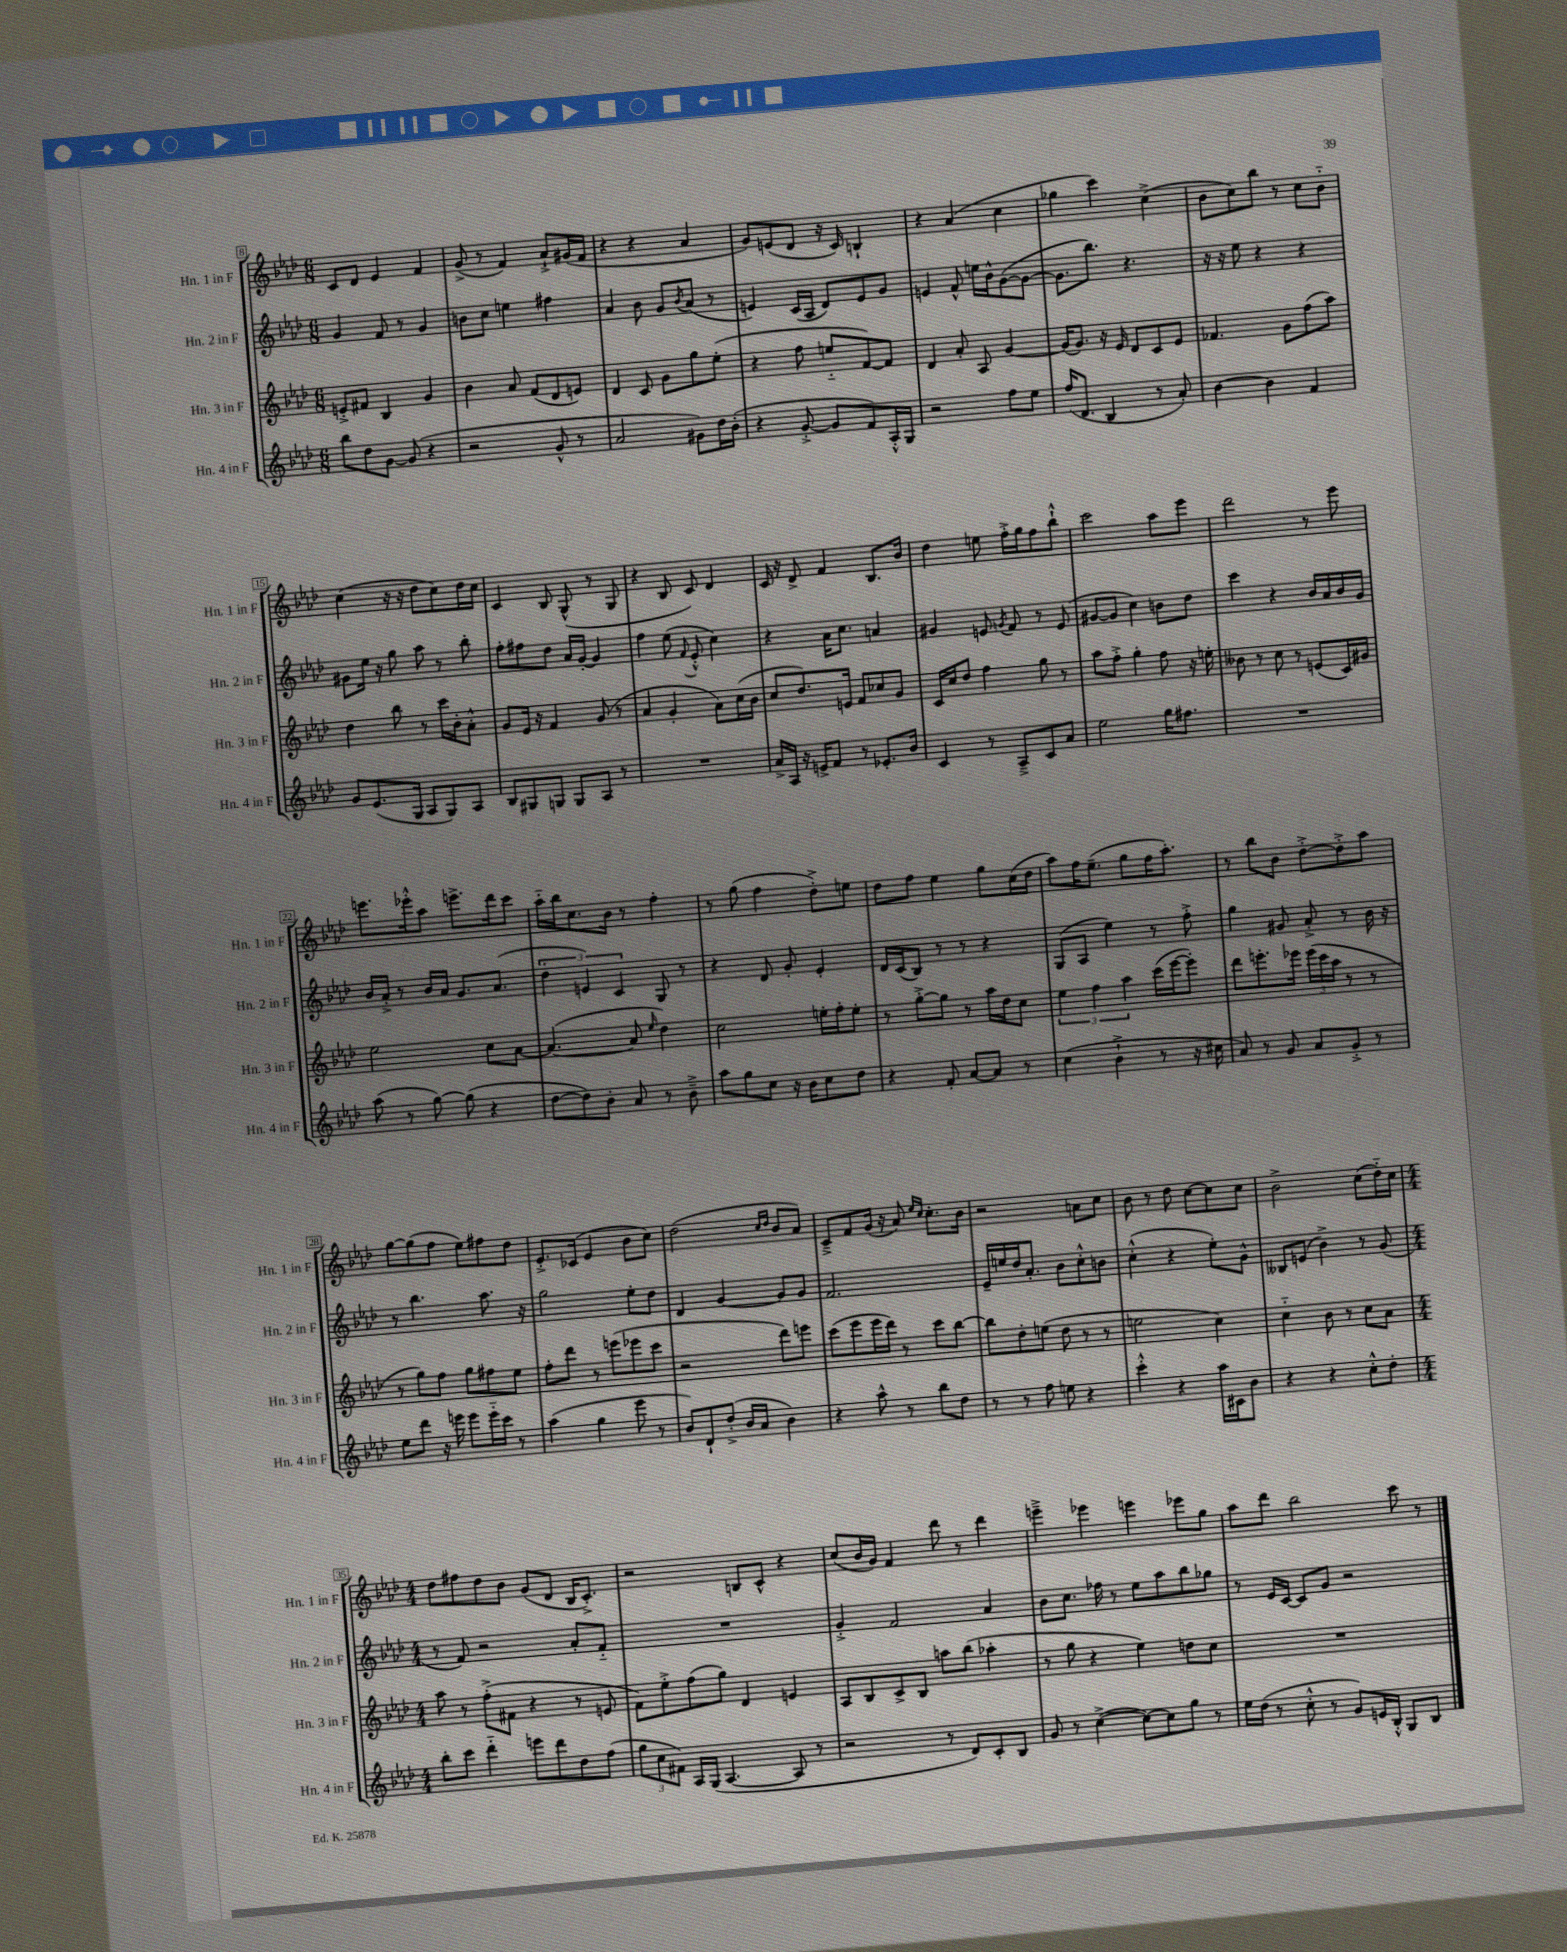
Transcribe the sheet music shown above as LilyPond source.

<<
\new StaffGroup <<
\new Staff = "s0" \with { instrumentName = "Hn. 1 in F" shortInstrumentName = "Hn. 1 in F" } {
    \clef treble \key aes \major \numericTimeSignature \time 6/8
    c'8 des'8 ees'4 f'4 |
    g'8->( r8 f'4) aes'8-!-> gis'16( f'16 |
    r4 r4 aes'4 |
    g'8) e'8( des'8 r16 c'16) b4-! |
    r4 aes'4( c''4 |
    ges''4 c'''4) c''4->( |
    bes'8 c''8) bes''8 r8 c''8 bes'8-_ |
    c''4( r16 r16 des''8 c''8) des''16 c''16 |
    c'4 bes8 g8-^( r8 g8 |
    r4 bes8 c'8) des'4 |
    c'16 r16 des'8-> f'4 bes8. bes'16 |
    des''4 e''8 f''16-.-> g''16 f''8 bes''8-!-^ |
    c'''2 aes''8 ees'''8 |
    des'''2 r8 ees'''8 |
    e'''8. ees'''16-.-^ aes''8 e'''8.-> des'''16 c'''8 |
    aes''16-_ bes''16 c''8. bes'16 r8 f''4-. |
    r8 g''8( f''4 des''8-.->) e''8 |
    des''8 f''8 ees''4 g''8 c''16( des''16 |
    aes''8) f''16 ees''8.--( g''8 f''16 aes''8.-.) |
    r8 bes''8 bes'8 des''8~-.-> des''8-.-> aes''8 |
    g''8~ g''8( f''8 ees''8) fis''8 des''8 |
    ees'8.-.-> ces'16( ees'4 bes'8 c''8) |
    des''2( \grace { c''16 des''16 } bes'8 aes'8) |
    c'8---> f'8 g'16( r16 aes'8) \grace { ees''16 c''16 } c''8.-. bes'16 |
    r2 a'8 c''8 |
    bes'8 r8 des''8 c''8~ c''8 c''8 |
    bes'2-> c''8( des''16-_) c''16 |
    \numericTimeSignature \time 4/4 des''8 fis''8 des''8 bes'8 g'8( des'8 bes16 c'8.-.->) |
    r2 b8 c'8-^ r4 |
    c''8( bes'16 g'16) f'4 des'''8 r8 des'''4 |
    e'''4---> ees'''4 e'''4 ees'''8 g''8 |
    aes''8 des'''8 bes''2 c'''8 r8 \bar "|." |
}
\new Staff = "s1" \with { instrumentName = "Hn. 2 in F" shortInstrumentName = "Hn. 2 in F" } {
    \clef treble \key aes \major \numericTimeSignature \time 6/8
    g'4 f'8 r8 g'4 |
    b'8 c''8 e''4 fis''4 |
    aes'4 bes'8 g'8 \acciaccatura { bes'8 } aes'8( r8 |
    e'4) c'16( aes16 des'8) e'8 g'8 |
    e'4 f'8-^ e''16 bes'16-^ g'8~( g'8~ |
    g'8. bes''8.) r4. |
    r16 r16 ees''8 r4 r4 |
    gis'8 ees''16 r16 g''8 aes''8 r8 bes''8-. |
    f''8-. fis''8 des''8 aes'16 g'16~-. g'4 |
    f''4 ees''8( \appoggiatura { f'8 } ees'8-.-^ c''4) |
    r4 aes'16 c''8. a'4 |
    gis'4 e'8 \acciaccatura { g'8 } f'8 r8 e'8( |
    gis'8~ gis'8 c''4) b'8 des''8 |
    c'''4 r4 bes'16 aes'16 bes'16 g'16 |
    bes'16 aes'16-.-> r8 bes'16 aes'16 g'8. aes'8.( |
    \tuplet 3/2 { des''4-_ e'4) c'4 } g8 r8 |
    r4 des'8 g'8-. ees'4-. |
    des'16 c'16( bes8) r8 r8 r4 |
    g8( aes8 ees''4) r8 f''8-.-> |
    g''4 gis'8 aes'8-.-> r8 bes'16 r16 |
    r8 bes''4. aes''8. r16 |
    g''2 ees''8-. des''8 |
    des'4 g'4~ g'8 g'8 |
    f'2. |
    ees'16-- e''16 des''16 aes'8.-. bes'8 c''8-.-^ b'8 |
    c''4-.-^( r4 ees''8-.) g'8-^ |
    beses8 e'8( bes'4->) r8 g'8( |
    \numericTimeSignature \time 4/4 r8 f'8) r2 aes'8-. f'8-_ |
    R1 |
    g'4-.-> f'2 aes'4 |
    bes'8 c''8. fes''16 r8 ees''8 aes''8 bes''8 ges''8 |
    r8 ees'16 c'16~ c'8 g'8 r2 \bar "|." |
}
\new Staff = "s2" \with { instrumentName = "Hn. 3 in F" shortInstrumentName = "Hn. 3 in F" } {
    \clef treble \key aes \major \numericTimeSignature \time 6/8
    e'8-.-> fis'8 bes4 g'4 |
    bes'4 aes'8 f'8( des'8 e'8) |
    des'4 c'8 g'8 g''8 ees''8-.( |
    r4 f''8 e''8-_ f'8~) f'8 |
    des'4 aes'8-. aes8 g'4~ |
    g'16( g'8.) r16 ees'16 des'8 c'8 ees'8 |
    fes'4. g'8 f''8( aes''8) |
    des''4 bes''8 r8 c'''16 bes'16-. aes'8-.-^ |
    g'8 ees'16 r16 f'4 g'8( r8 |
    aes'4 g'4-. aes'8) c''16( bes'16 |
    c''8 des''8.) e'16 f'8 ces''8 g'8 |
    c'16 c''16 des''8 f''4 g''8 r8 |
    aes''8 f''8-.-> g''4-. f''8 r16 e''16-. |
    beses'8 r8 c''8 r8 e'8( c'16) gis'16 |
    ees''2 c''8 aes'8~ |
    aes'4.~( aes'8 \grace { ees''16 } des''4) |
    c''2 e''16-. f''16-. e''8-. |
    r8 g''8~-.-> g''8 r8 aes''16 des''16 c''8 |
    \tuplet 3/2 { ees''4 f''4 aes''4 } c'''16( ees'''16~ ees'''8-.) |
    des'''8 e'''8.-. ees'''16 \tuplet 3/2 { ees'''16( c'''16 aes''16 } r8 r8 |
    r8 g''8) f''8 g''8 fis''8 ees''8 |
    f''8-. des'''8 r8 e'''8( ees'''8 c'''8 |
    r2 des'''8) e'''8 |
    c'''8( ees'''8 ees'''16 des'''16) r8 c'''8 bes''8~ |
    bes''8 des''8-. e''8( des''8 r8 r8 |
    e''2 c''4) |
    c''4-_ bes'8 r8 c''8 aes'8 |
    \numericTimeSignature \time 4/4 aes''8 r8 f''8-.->( fis'8 r4 r8 e'8 |
    f'8) ees''8-.-> f''8( g''8) des'4 e'4 |
    aes8 bes8 c'8-> bes8 a''8 bes''8( aes''4-. |
    r8 g''8 r4 ees''4) d''8 c''8 |
    R1 \bar "|." |
}
\new Staff = "s3" \with { instrumentName = "Hn. 4 in F" shortInstrumentName = "Hn. 4 in F" } {
    \clef treble \key aes \major \numericTimeSignature \time 6/8
    bes''8 des''8 g'8~ g'8( r4 |
    r2 g'8-^ r8 |
    aes'2 gis'8) des''16 bes'16-.( |
    r4 g'8~-.-> g'8 f'8) aes16-.-^ g16 |
    r2 f''8 ees''8 |
    f''16( des'8. bes4 r8 aes'8-.) |
    bes'4~ bes'4 f'4 |
    g'8 ees'8.( g16 aes8 g8) aes8 |
    bes8 gis8 g8 g8 aes8 r8 |
    R2. |
    aes'16-> aes16 r16 e'16-> f'8 r8 ees'8.-. bes'16 |
    c'4 r8 aes8---> c'8 aes'8 |
    ees''2 g''16 fis''8. |
    R2. |
    aes''8( r8 g''8~) g''8( r4 |
    des''8~ des''8) bes'8-. aes'8 r8 bes'8---> |
    aes''8 g''8 c''8 r16 bes'16 c''8 des''8 |
    r4 f'8-. aes'8~ aes'8 r8 |
    c''4( bes'4-!-> r8 r16 cis''16 |
    aes'8) r8 g'8 aes'8 g'8-.-> r8 |
    ees''8 des'''8 r16 e'''16 e'''8 e'''16-_ c'''16 r8 |
    aes''4( g''4 ees'''8 r8 |
    bes'8) des'8-! des''8-.->( bes'16 aes'16 bes'4) |
    r4 aes''8-^ r8 bes''8 des''8 |
    r8 r8 f''8 e''8 r4 |
    c'''4-.-^ r4 aes''16 cis'16 bes'8 |
    r4 r4 c''8-.-^ des''8-. |
    \numericTimeSignature \time 4/4 bes''8-. c'''8 des'''4-_ e'''8 des'''8 des''8 f''8( |
    \tuplet 3/2 { g''8 c''8 fis'8) } aes16 g16( aes4.~ aes8 r8 |
    r2 r8 des'8) c'8-. bes8 |
    g'8 r8 c''4~->( c''8~) c''8 g''8 r8 |
    ees''16 des''16( r8 c''8-.-^ r8 g'8) e'16 bes16-.-^ g8 bes8 \bar "|." |
}
>>
>>
\layout { \context { \Score currentBarNumber = #8 \override BarNumber.stencil = #(make-stencil-boxer 0.1 0.3 ly:text-interface::print) } }
